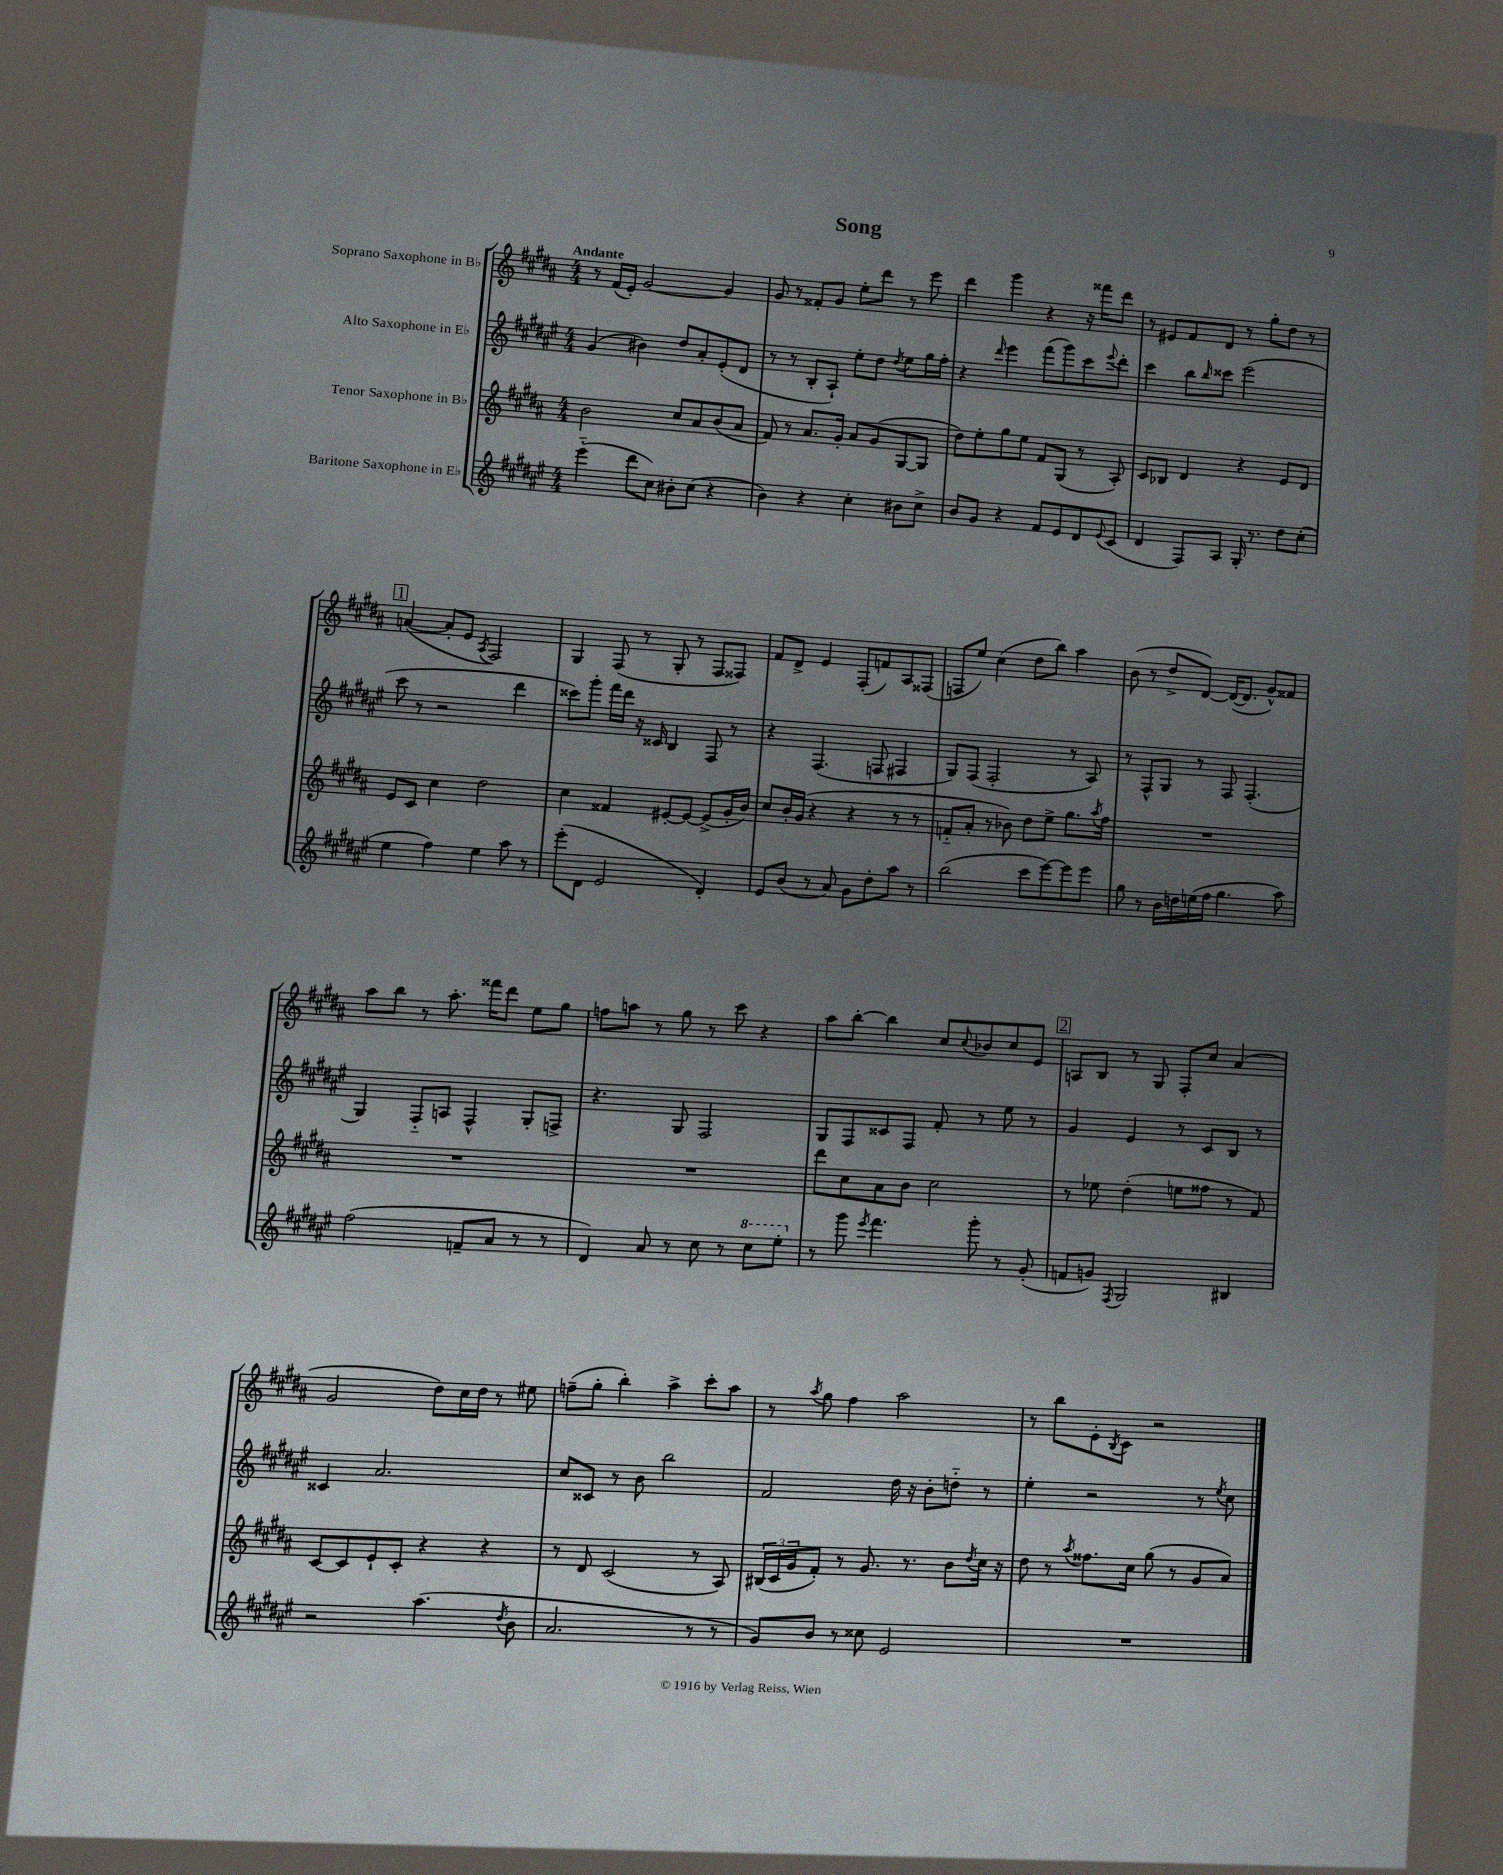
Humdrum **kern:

**kern	**kern	**kern	**kern
*staff4	*staff3	*staff2	*staff1
*clefG2	*clefG2	*clefG2	*clefG2
*k[f#c#g#d#a#e#]	*k[f#c#g#d#a#]	*k[f#c#g#d#a#e#]	*k[f#c#g#d#a#]
*M4/4	*M4/4	*M4/4	*M4/4
(4eee#'~	2b	(4g#	8r
.	.	.	(16f#
.	.	.	16e')
8ddd#	.	4b#)	[2g#
8cc#)	.	.	.
8b#'	8cc#	8dd#	.
(8cc#	8a#	8a#'	.
4r	(8b	(8e#'	4g#]
.	8a#	8d#	.
=	=	=	=
4b)	8f#)	8r	8g#
.	8r	8r	8r
4r	8.a#	8B'	8f##'
.	.	8A#`)	8g#
.	16g#'	.	.
4cc#'	8a#	8ee#'	8ee'
.	(8g#	8dd#	8ddd#
.	.	8qdd#	.
8b#	[8G#	8ee#	8r
8cc#^	8G#]	16gg#	8eee
.	.	16ff#'	.
=	=	=	=
8b	8dd#)	4r	4ddd#
8g#	8ee'	.	.
.	.	16qqddd#	.
4r	8gg#	4eee#	4ggg#
.	8ee	.	.
8f#	8f#	(8fff#	4r
8e#	(8G#	8ggg#)	.
8d#	8r	8ccc#	16r
.	.	.	16fff##
8qqe#	.	8qqeee#	.
(8c#	8A#')	8ddd#'	8ddd#
=	=	=	=
4d#	8c#	4ccc#	8r
.	8B-	.	8e#
8F#)	4d#	8bb	8f#
.	.	16qqbb	.
8A#	.	8ccc##	8d#
16G#'	4r	(2eee#	8r
8.r	.	.	.
.	.	.	8gg#'
8dd#	8e	.	8dd#
(8cc#'	8d#	.	8r
=	=	=	=
4ee#	8e	8ccc#	([4a
.	8c#	8r	.
4ff#)	4cc#	2r	8a']
.	.	.	8e
.	.	.	8qA#
4ee#	2dd#	.	2F#)
8aa#	.	4ddd#	.
8r	.	.	.
=	=	=	=
(8eee#'	4cc#	8ccc##)	4G#
8d#	.	8ggg#'	.
2e#	4f##	16fff#	(8F#
.	.	16ddd#	.
.	.	16r	8r
.	.	16c##	.
.	[8e#'	4B	8G#'
.	8e#_	.	8r
4d#')	(8e#^]	8F#	8F#
.	16g#'	8r	8F##)
.	16b)	.	.
=	=	=	=
8e#	8cc#	4r	8f#
(8b	16b'	.	8d#^
.	(16g#	.	.
8r	4r	(4.F#	4e
8a#)	.	.	.
8g#	4r	.	(8F#'
8dd#'	.	8F	8f)
8aa#	8r	4F#	8A#
8r	8r	.	(8F##
=	=	=	=
(2bb	8f'~	8G#)	8F
.	8a#'	(8F#	8ee)
.	8r	2F#'	(4cc#
.	8b-)	.	.
8ccc#	8dd#	.	8dd#
[8eee#)	8ee^	.	8bb)
8eee#]	8.gg#	8r	4aa#
8eee#	.	8A#)	.
.	8qaa#	.	.
.	16ff#	.	.
=	=	=	=
8gg#	1r	8r	(8b
8r	.	8F#^^	8r
16b	.	8G#	8dd#^
16dd	.	.	.
(16ee	.	8r	[8d#)
16ff#	.	.	.
4.gg#	.	8F#	(16d#_
.	.	.	8.d#]
.	.	(4.F#'	.
.	.	.	8g#^^)
8aa#)	.	.	8f##
=	=	=	=
(2ff#	1r	4G#)	8aa#
.	.	.	8bb
.	.	8F#'~	8r
.	.	8A	8.aa#'
8f~	.	4F#^^	.
.	.	.	16fff##
8a#	.	.	8ddd#
8r	.	8G#'	8ee
8r	.	8F^	8gg#
=	=	=	=
4d#)	1r	4.r	8ff
.	.	.	8aa
8a#	.	.	8r
8r	.	8G#	8gg#
8cc#	.	2F#	8r
8r	.	.	8ccc#
8ccc#	.	.	4r
8eee#'	.	.	.
=	=	=	=
8r	8ddd#	8G#	8aa#
8ggg#	8cc#	8F#	[8bb'
8qeee#	.	.	.
4.fff#	8a#	8c##	4bb]
.	8b	8F#	.
.	2cc#	8f#'	8cc#
.	.	.	8qqcc#
8ggg#'	.	8r	8b-
8r	.	8ee#	8cc#
(8g#'	.	8r	8e
=	=	=	=
8f	8r	4g#	8A
8g)	8ee-	.	8B
8qF#	.	.	.
2G#	(4dd#'	4e#	8r
.	.	.	8G#
.	8ee	8r	8F#'
.	8ff##	8c#	8cc#
4B#	8r	8B	(4a#
.	8f#)	8r	.
=	=	=	=
2r	[8c#	4c##	2g#
.	8c#]	.	.
.	8e`	2.a#	.
.	8c#'	.	.
(4.aa#	4r	.	8dd#)
.	.	.	16cc#
.	.	.	16dd#
.	4r	.	8r
8qdd#	.	.	.
8b	.	.	8ee#
=	=	=	=
2.a#	8r	8cc#	(8ff~
.	8d#	8c##	8gg#'
.	(2c#	8r	4bb')
.	.	8b	.
.	.	2bb	4aa#^
8r	8r	.	8ccc#'
8r	8A#)	.	8aa#
=	=	=	=
8g#)	(24B#	2f#	8r
.	24c#	.	.
.	24g#	.	.
.	.	.	8qaa#
8b	8f#')	.	8gg#
8r	8r	.	4ff#
8cc##	8.g#	.	.
2e#	.	16dd#	2aa#
.	8.r	16r	.
.	.	8b'	.
.	8b	8dd'~	.
.	8qdd#	.	.
.	16cc#	8r	.
.	16r	.	.
=	=	=	=
1r	8dd#	4ee#'	8r
.	8r	.	8bb
.	8qaa#	.	.
.	8.ff##	2r	8e'
.	.	.	8qB
.	.	.	8c#
.	16cc#	.	.
.	(8gg#	.	2r
.	8r	.	.
.	8g#	8r	.
.	.	8qee#	.
.	8a#)	8cc#	.
==	==	==	==
*-	*-	*-	*-
